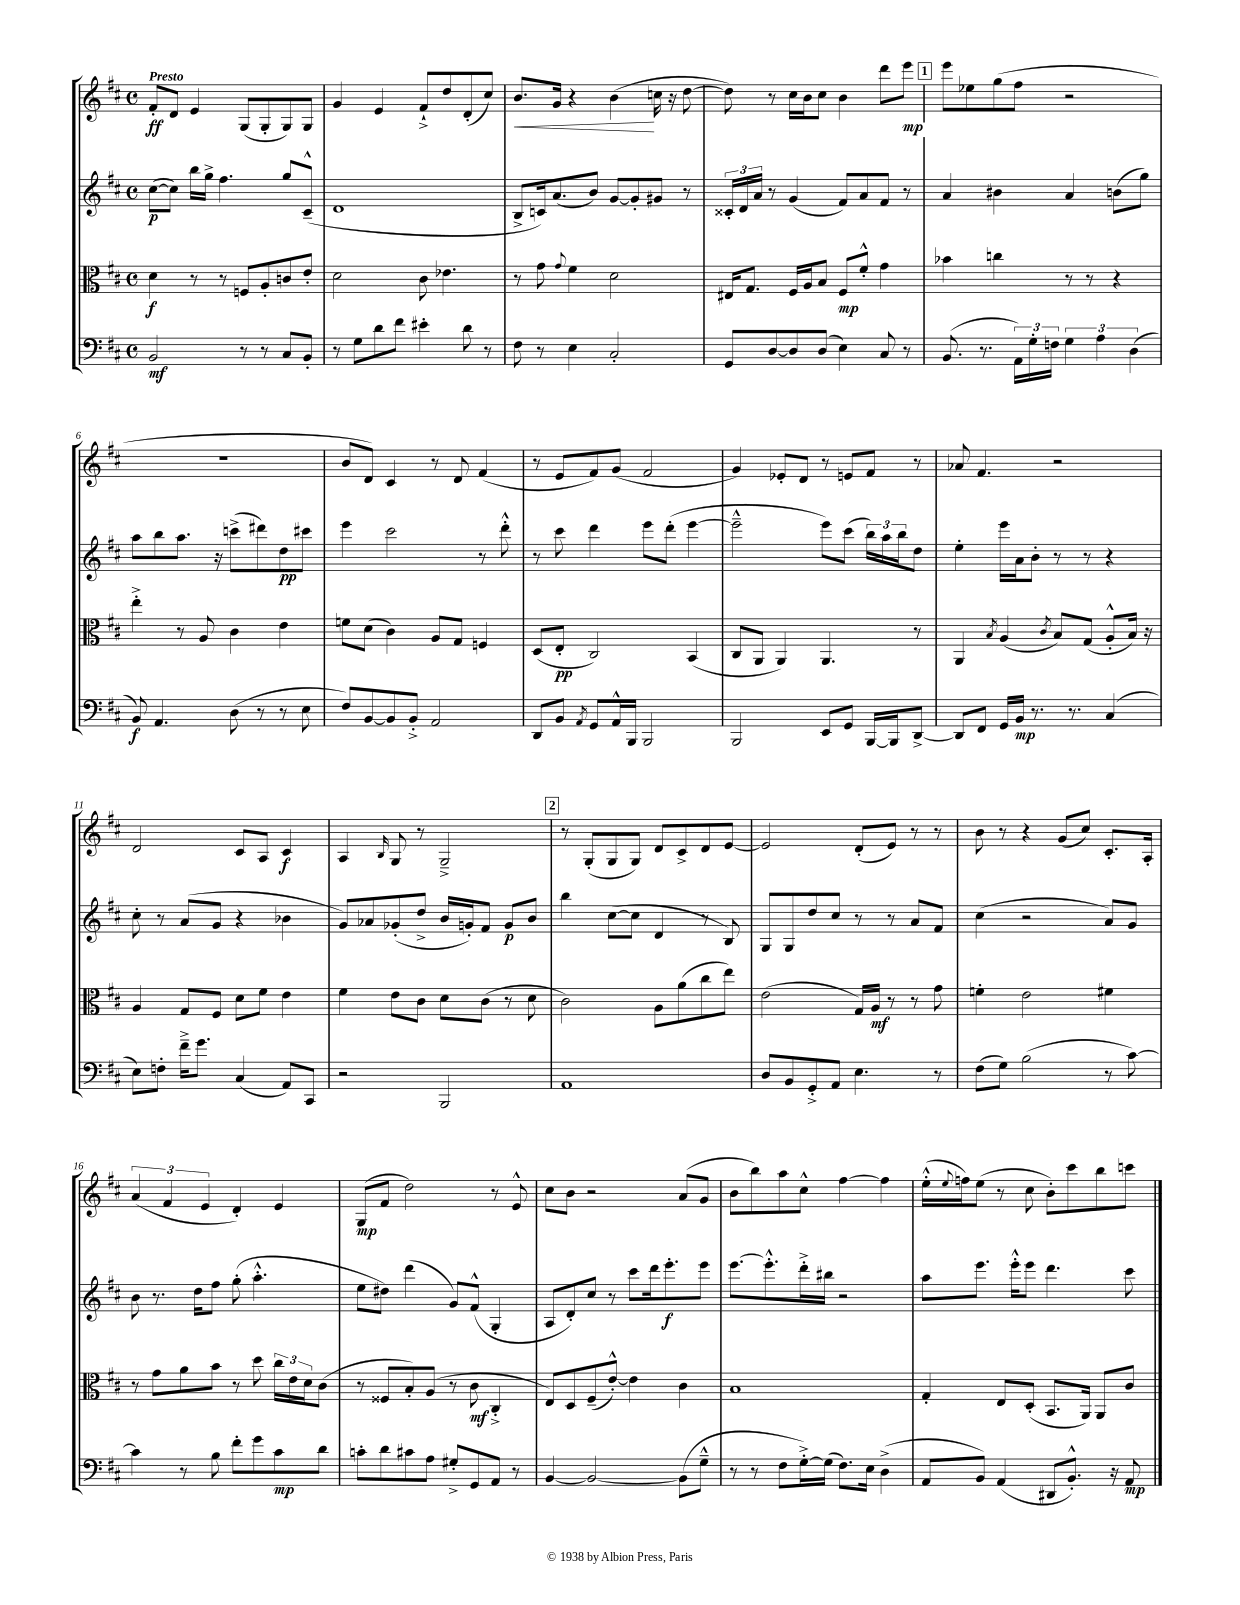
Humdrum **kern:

**kern	**kern	**kern	**kern
*staff4	*staff3	*staff2	*staff1
*clefF4	*clefC3	*clefG2	*clefG2
*k[f#c#]	*k[f#c#]	*k[f#c#]	*k[f#c#]
*M4/4	*M4/4	*M4/4	*M4/4
*met(c)	*met(c)	*met(c)	*met(c)
2BB/	4d\	([8cc#\L	8f#'/L
.	.	8cc#\]J)	8d/J
.	8r	16bb\LL	4e/
.	.	16gg^\JJ	.
.	8r	4.ff#\	.
8r	8F/L	.	(8G/L
8r	8A'/	.	8G'/
8C#/L	8c/	8gg/L	8G/)
8BB'/J	8e'/J	(8c#~^^/J	8G/J
=	=	=	=
8r	2d\	1d	4g/
8G\L	.	.	.
8d\	.	.	4e/
8f#\J	.	.	.
4e#'\	8c#\	.	8f#`^/L
.	4.e-\	.	8dd/
8d\	.	.	(8d'/
8r	.	.	8cc#/J)
=	=	=	=
8F#\	8r	8B^/L	8.b/L
8r	8g\	16c/k)	.
.	.	(8.a/	16g/Jk
.	8qqg/	.	.
4E\	4f#\	.	4r
.	.	8b/J)	.
2C#'/	2d\	[8g/L	(4b\
.	.	8g'/]	.
.	.	8g#/J	16cc\
.	.	.	16r
.	.	8r	[8dd\
=	=	=	=
8GG/L	16E#/LK	24c##'/LL	8dd\])
.	.	24d/	.
.	8.G/J	.	.
.	.	24a/JJ	.
[8D/	.	8r	8r
8D/]	16F#/LL	(4g/	16cc#\LL
.	16A/J	.	16b\J
(8D/J	8B/J	.	8cc#\J
4E\)	8F#/L	8f#/L)	4b\
.	8f#'^^/J	8a/	.
8C#/	4g\	8f#/J	8ddd\L
8r	.	8r	8eee\J
=	=	=	=
(8.BB/	4b-\	4a/	8eee\L
.	.	.	8ee-\
8.r	.	.	.
.	4cc\	4b#\	(8gg\
24AA\LL)	.	.	8ff#\J
24G'\	.	.	.
24F\JJ	.	.	.
6G\	8r	4a/	2r
.	8r	.	.
6A\	.	.	.
.	4r	(8b\L	.
(6D\	.	.	.
.	.	8gg\J)	.
=	=	=	=
8BB/)	4ee'^\	8aa\L	1r
4.AA/	.	8bb\	.
.	8r	8.aa\J	.
.	8A/	.	.
.	.	16r	.
(8D\	4c#\	(8ccc^\L	.
8r	.	8ddd#\)	.
8r	4e\	8dd\	.
8E\	.	8ccc#\J	.
=	=	=	=
8F#/L)	8f\L	4eee\	8b/L
[8BB/	(8d\J	.	8d/J)
8BB/]	4c#\)	2ccc#\	4c#/
8BB'^/J	.	.	.
2AA/	8A/L	.	8r
.	8G/J	.	8d/
.	4F/	8r	(4f#/
.	.	8ddd'^^\	.
=	=	=	=
8DD/L	(8D/L	8r	8r
8BB/J	8E'/J	8ccc#\	8e/L
8qAA/	.	.	.
8GG/L	2C#/)	4ddd\	8f#/)
16AA^^/L	.	.	(8g/J
16BBB/JJ	.	.	.
2BBB/	.	8eee\L	2f#/
.	.	(8ddd'\J	.
.	(4BB/	[4eee\	.
=	=	=	=
2BBB/	8C#/L	2eee~^^\]	4g/)
.	8AA/J	.	.
.	4AA/)	.	8e-'/L
.	.	.	8d/J
8EE/L	4.AA/	8eee\L)	8r
8GG/J	.	(8ccc#\J	8e/L
[16BBB/LL	.	24bb\LL)	8f#/J
.	.	24aa\	.
16BBB/]J	.	.	.
.	.	24bb\J	.
[8DD^/J	8r	8dd\J	8r
=	=	=	=
8DD/]L	4AA/	4ee'\	8a-/
8FF#/J	.	.	4.f#/
.	8qB/	.	.
16GG/LL	(4A/	16eee\LL	.
16BB/JJ	.	16a\J	.
8.r	.	8b'\J	.
.	8qc#/	.	.
.	8B/L)	8r	2r
8.r	.	.	.
.	(8G/J	8r	.
(4C#/	8A'^^/L	4r	.
.	16B/Jk)	.	.
.	16r	.	.
=	=	=	=
8E\L)	4A/	8cc#'\	2d/
8F'\J	.	8r	.
16f#~^\LK	8G/L	(8a/L	.
8.g\J	.	.	.
.	8F#/J	8g/J	.
(4C#/	8d\L	4r	8c#/L
.	8f#\J	.	8A/J
8AA/L)	4e\	4b-\	4c#/
8CC#/J	.	.	.
=	=	=	=
2r	4f#\	8g/L)	4A/
.	.	8a-/	.
.	.	.	16qqB/
.	8e\L	(8g-'/	8G/
.	8c#\J	8dd^/J	8r
2BBB/	8d\L	16b/LL	2G~^/
.	.	16g'/J)	.
.	(8c#\J	8f#/J	.
.	8r	8g/L	.
.	8d\	8b/J	.
=	=	=	=
1AA	2c#\)	4bb\	8r
.	.	.	(8G'/L
.	.	([8cc#\L	8G/
.	.	8cc#\]J	8G/J)
.	8A\L	4d/	8d/L
.	(8a\	.	8c#^/
.	8cc#\	8r	8d/
.	8ee\J)	8B/)	[8e/J
=	=	=	=
8D/L	(2e\	8G/L	2e/]
8BB/	.	8G/	.
8GG'^/	.	8dd/	.
8AA/J	.	8cc#/J	.
4.E\	16G/LL)	8r	(8d'/L
.	16A/JJ	.	.
.	8r	8r	8e/J)
.	8r	8a/L	8r
8r	8g\	8f#/J	8r
=	=	=	=
(8F#\L	4f'\	(4cc#\	8b\
8G\J)	.	.	8r
(2B\	2e\	2r	4r
.	.	.	(8g/L
.	.	.	8cc#/J)
8r	4f#\	8a/L)	8.c#'/L
[8c#\)	.	8g/J	.
.	.	.	16A'/Jk
=	=	=	=
4c#\]	8r	8b\	(6a/
.	8g\L	8.r	.
.	.	.	6f#/
8r	8a\	.	.
.	.	16dd\LK	.
.	.	.	6e/
8B\	8b\J	8ff#\J	.
8f#'\L	8r	(8gg'\	4d'/)
8g\	8dd\	4.aa'^^\	.
8c#\	24cc#\LL	.	4e/
.	24e\	.	.
.	24d\J	.	.
8d\J	(8c#\J	.	.
=	=	=	=
8c'\L	8r	8ee\L	(8G/L
8d\	8F##/L	8dd#\J)	8f#/J
8c#\	8B'/)	(4ddd\	2dd\)
8A\J	(8A/J	.	.
8G#'^/L	8r	8g/L)	.
8GG/	8c#\	(8f#^^/J	.
8AA/J	4C#'^/	4G'/	8r
8r	.	.	8e^^/
=	=	=	=
[4BB/	8E/L)	8A/L	8cc#\L
.	8D/	8d'/)	8b\J
2BB/_	(8F#~/	8cc#/J	2r
.	[8e'^^/J)	8r	.
.	4e\]	8ccc#\L	.
.	.	16ddd\k	.
.	.	8.eee'\	.
(8BB\]L	4c#\	.	(8a/L
8G~^^\J	.	8eee\J	8g/J
=	=	=	=
8r	1B	[8.eee\L	8b\L
8r	.	.	8bb\)
.	.	8.eee'^^\]	.
8F#\L	.	.	8aa\
[16G'^\L)	.	16ddd'^\L	8cc#^^\J
(16G\]JJ	.	16bb#\JJ	.
8.F#\L)	.	2r	[4ff#\
16E\Jk	.	.	.
(4D^\	.	.	4ff#\]
=	=	=	=
8AA/L	4G'/	8aa\L	(16ee'^^\LL
.	.	.	8qqee/
.	.	.	16ff\J)
8BB/J)	.	8.eee\J	(8ee\J
(4AA/	8E/L	.	8r
.	.	16eee'^^\LK	.
.	(8D'/J	8eee\J	8cc#\
8DD#/L	8.BB/L	4.ddd\	8b'\L)
8.BB'^^/J)	.	.	8ccc#\
.	16AA/Jk)	.	.
.	8AA/L	.	8bb\
16r	.	.	.
8AA/	8c#/J	8ccc#\	8ccc\J
==	==	==	==
*-	*-	*-	*-
